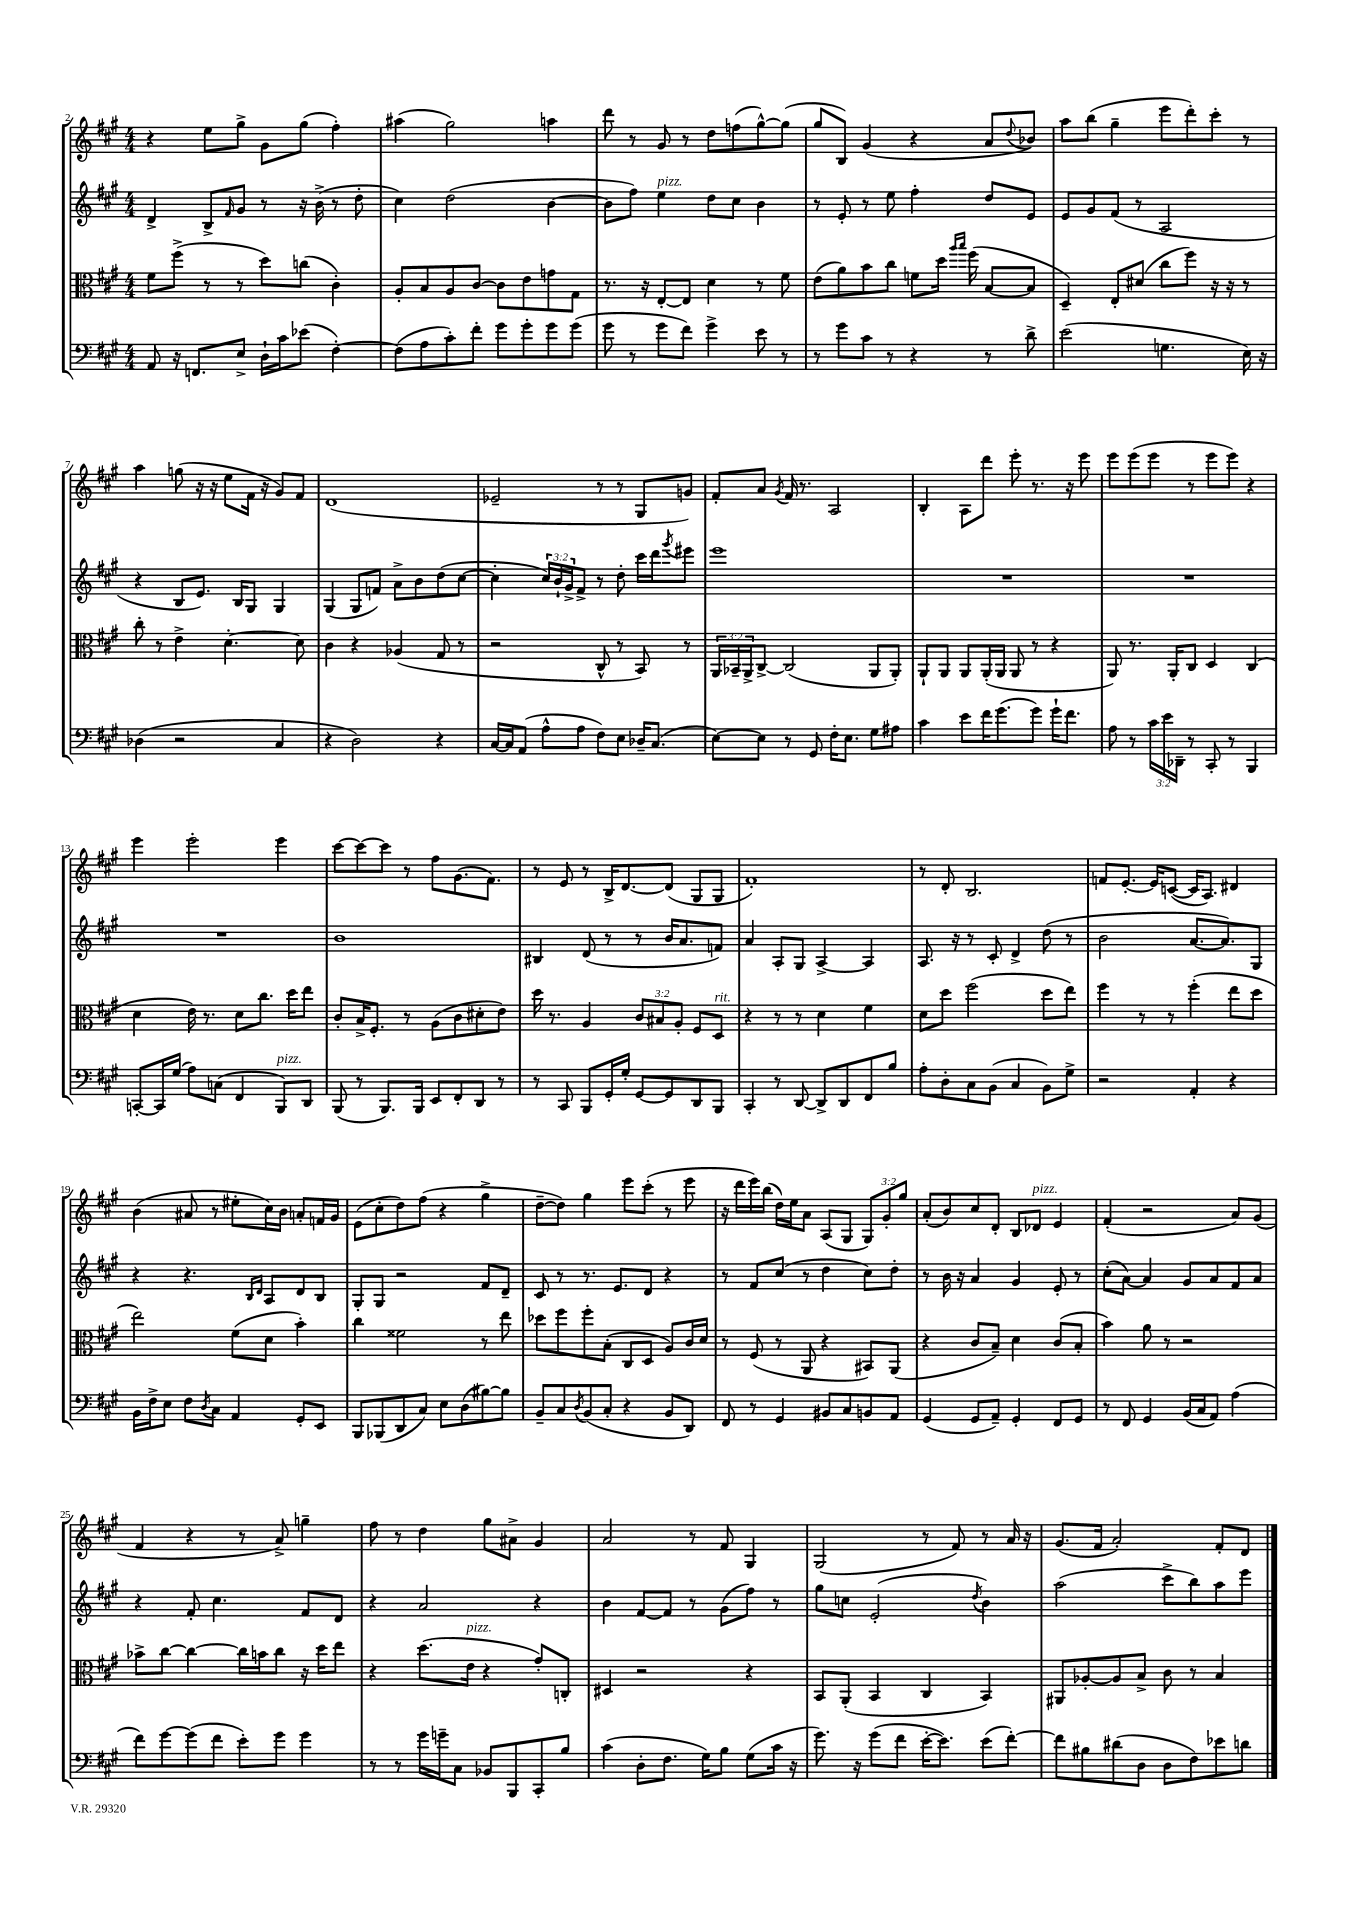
<<
\new StaffGroup <<
\new Staff = "s0" {
    \clef treble \key a \major \numericTimeSignature \time 4/4 \override Staff.TupletNumber.text = #tuplet-number::calc-fraction-text
    r4 e''8 gis''8-> gis'8 gis''8( fis''4-.) |
    ais''4( gis''2) a''4 |
    d'''8 r8 gis'8 r8 d''8 f''8( gis''8~-^) gis''8( |
    gis''8 b8) gis'4( r4 a'8 \appoggiatura { d''8 } bes'8) |
    a''8 b''8( gis''4-- e'''8 d'''8-.) cis'''8-. r8 |
    a''4 g''8( r16 r16 e''8 fis'16 r16 gis'8) fis'8 |
    d'1( |
    ees'2-- r8 r8 gis8 g'8) |
    fis'8-. a'8 \acciaccatura { gis'8 } fis'16 r8. a2 |
    b4-. a8 d'''8 e'''8-. r8. r16 e'''8 |
    e'''8 e'''8( e'''8 r8 e'''8 e'''8) r4 |
    e'''4 e'''2-. e'''4 |
    cis'''8~ cis'''8~ cis'''8 r8 fis''8 gis'8.( fis'8.) |
    r8 e'8 r8 b16-> d'8.~ d'8( gis8 gis8 |
    fis'1-.) |
    r8 d'8-. b2. |
    f'8 e'8.~-. e'16 c'8~( c'16 a8.) dis'4 |
    b'4( ais'8 r8 eis''8-. cis''16) b'16 a'8-. f'16 gis'16 |
    e'8( cis''8-. d''8) fis''8( r4 gis''4-> |
    d''8~-- d''8) gis''4 e'''8 cis'''8-.( r8 e'''8 |
    r16 d'''16 e'''16) b''16( d''16) e''16 a'8 a8( gis8 \tuplet 3/2 { gis8) gis'8-. gis''8 } |
    a'8-.( b'8) cis''8 d'8-. b8 des'8^\markup { \italic "pizz." } e'4 |
    fis'4-.( r2 a'8) gis'8( |
    fis'4 r4 r8 a'8->) g''4-- |
    fis''8 r8 d''4 gis''8 ais'8-> gis'4 |
    a'2 r8 fis'8 gis4 |
    gis2( r8 fis'8) r8 a'16 r16 |
    gis'8.( fis'16 a'2-.) fis'8-. d'8 \bar "|." |
}
\new Staff = "s1" {
    \clef treble \key a \major \numericTimeSignature \time 4/4 \override Staff.TupletNumber.text = #tuplet-number::calc-fraction-text
    d'4-> b8-> \grace { fis'16 } gis'8 r8 r16 b'16->( r8 d''8-. |
    cis''4) d''2( b'4~ |
    b'8 fis''8) e''4^\markup { \italic "pizz." } d''8 cis''8 b'4 |
    r8 e'8-. r8 e''8 fis''4-. d''8 e'8 |
    e'8 gis'8 fis'8( r8 a2 |
    r4 b8 e'8.) b16 gis8 gis4 |
    gis4( gis8 f'8) a'8-> b'8 d''8( cis''8~ |
    cis''4-. \tuplet 3/2 { cis''16) b'16-! gis'16-> } fis'8-> r8 d''8-. cis'''16 d'''16 \acciaccatura { gis'''8 } eis'''8 |
    e'''1 |
    R1 |
    R1 |
    R1 |
    b'1 |
    bis4 d'8( r8 r8 b'16 a'8. f'8) |
    a'4 a8-. gis8 a4~-> a4 |
    a8. r16 r8 cis'8-. d'4-> d''8( r8 |
    b'2 a'8.~ a'8.) gis8 |
    r4 r4. \grace { b16 d'16 } a8 d'8 b8 |
    gis8-. gis8 r2 fis'8 d'8-- |
    cis'8 r8 r8. e'8. d'8 r4 |
    r8 fis'8 cis''8( r8 d''4 cis''8) d''8-. |
    r8 b'16 r16 a'4 gis'4 e'8-. r8 |
    cis''8-.( a'8~) a'4 gis'8 a'8 fis'8 a'8 |
    r4 fis'8-. cis''4. fis'8 d'8 |
    r4 a'2 r4 |
    b'4 fis'8~ fis'8 r8 gis'8( fis''8) r8 |
    gis''8 c''8 e'2-.( \acciaccatura { d''8 } b'4) |
    a''2( cis'''8-> b''8) a''8 e'''8 \bar "|." |
}
\new Staff = "s2" {
    \clef alto \key a \major \numericTimeSignature \time 4/4 \override Staff.TupletNumber.text = #tuplet-number::calc-fraction-text
    fis'8 fis''8->( r8 r8 d''8) c''8( cis'4-.) |
    a8-. b8 a8 cis'8~ cis'8 e'8 g'8 gis8 |
    r8. r16 e8~-. e8 d'4 r8 fis'8 |
    e'8( a'8) b'8 cis''8 f'8 d''16 \grace { a''16 b''16 } fis''16( b8~ b8 |
    d4--) e8-. dis'8( cis''8 fis''8) r16 r16 r8 |
    cis''8-. r8 e'4-> d'4.~-. d'8 |
    cis'4 r4 aes4( gis8 r8 |
    r2 cis8-^ r8 b,8) r8 |
    \tuplet 3/2 { a,16 bes,16-- a,16-> } cis8~-> cis2( a,8 a,8-.) |
    a,8-! a,8 a,8 a,16-.( a,16 a,8 r8 r4 |
    a,8) r8. a,16-. cis8 d4 cis4( |
    d'4 e'16) r8. d'8 cis''8. d''16 e''8 |
    cis'8-. b16-> fis8.-. r8 a8( cis'8 dis'8-. e'8) |
    d''16 r8. a4 \tuplet 3/2 { cis'8 bis8 a8-. } fis8 d8^\markup { \italic "rit." } |
    r4 r8 r8 d'4 fis'4 |
    d'8 d''8 fis''2( d''8 e''8) |
    fis''4 r8 r8 fis''4-.( e''8 d''8 |
    e''2) fis'8( d'8 b'4-.) |
    cis''4 fisis'2 r8 e''8 |
    des''8 fis''8 fis''8-. b8-.( cis8 d8 a8) cis'16 d'16 |
    r8 fis8( r8 a,8 r4 bis,8) a,8( |
    r4 cis'8 b8--) d'4 cis'8( b8-. |
    b'4) a'8 r8 r2 |
    bes'8-> cis''8~ cis''4~ cis''16 b'16 cis''8 r16 d''16 e''8 |
    r4 d''8.( e'16^\markup { \italic "pizz." } r4 gis'8-.) c8-. |
    dis4 r2 r4 |
    b,8 a,8-.( b,4 cis4 b,4) |
    ais,8 aes8~-. aes8 b8-> cis'8 r8 b4 \bar "|." |
}
\new Staff = "s3" {
    \clef bass \key a \major \numericTimeSignature \time 4/4 \override Staff.TupletNumber.text = #tuplet-number::calc-fraction-text
    a,8 r16 f,8. e8-> d16-! cis'16 ees'8( fis4~-.) |
    fis8( a8 cis'8-.) fis'8-. gis'8 gis'8-. gis'8 gis'8( |
    gis'8 r8 gis'8 fis'8) gis'4-> e'8 r8 |
    r8 gis'8 cis'8 r8 r4 r8 d'8-> |
    e'2( g4. e16) r16 |
    des4( r2 cis4 |
    r4 d2) r4 |
    cis16~ cis16 a,8( a8-^ a8 fis8) e8 des16-- cis8.( |
    e8~) e8 r8 gis,8 fis16-. e8. gis8 ais8 |
    cis'4 e'8 fis'16 gis'8.( gis'8) gis'16-! fis'8. |
    a8 r8 \tuplet 3/2 { cis'16 e'16 des,16-- } r8 cis,8-. r8 b,,4 |
    c,8~-. c,16 gis16( a8) c8( fis,4 b,,8^\markup { \italic "pizz." }) d,8 |
    b,,8( r8 b,,8.) b,,16 e,8 fis,8-. d,8 r8 |
    r8 cis,8 b,,8 gis,16-. gis16-. gis,8~ gis,8 d,8 b,,8 |
    cis,4-. r8 d,8~ d,8-> d,8 fis,8 b8 |
    a8-. d8-. cis8 b,8( cis4 b,8) gis8-> |
    r2 a,4-. r4 |
    b,16 fis16-> e8 fis8 \acciaccatura { d8 } cis8 a,4 gis,8-. e,8 |
    b,,8 bes,,8( d,8 cis8) e8 d8( bis8~) bis8 |
    b,8-- cis8 \acciaccatura { d8 } b,8( cis8-. r4 b,8 d,8) |
    fis,8 r8 gis,4 bis,8 cis8 b,8 a,8 |
    gis,4( gis,8 a,8--) gis,4-. fis,8 gis,8 |
    r8 fis,8 gis,4 b,16( cis16 a,8) a4( |
    fis'8) gis'8~ gis'8( fis'8 e'8-.) gis'8 gis'4 |
    r8 r8 gis'16 g'16-- cis8 bes,8 b,,8 cis,8-. b8 |
    cis'4( d8-. fis8. gis16) b8 gis8( cis'16 r16 |
    gis'8.) r16 gis'8( fis'8 e'16~-. e'8.) e'8( fis'8~-.) |
    fis'8 bis8 dis'8( d8 d8 fis8) ees'8 d'8 \bar "|." |
}
>>
>>
\layout { \context { \Score currentBarNumber = #2 } }
